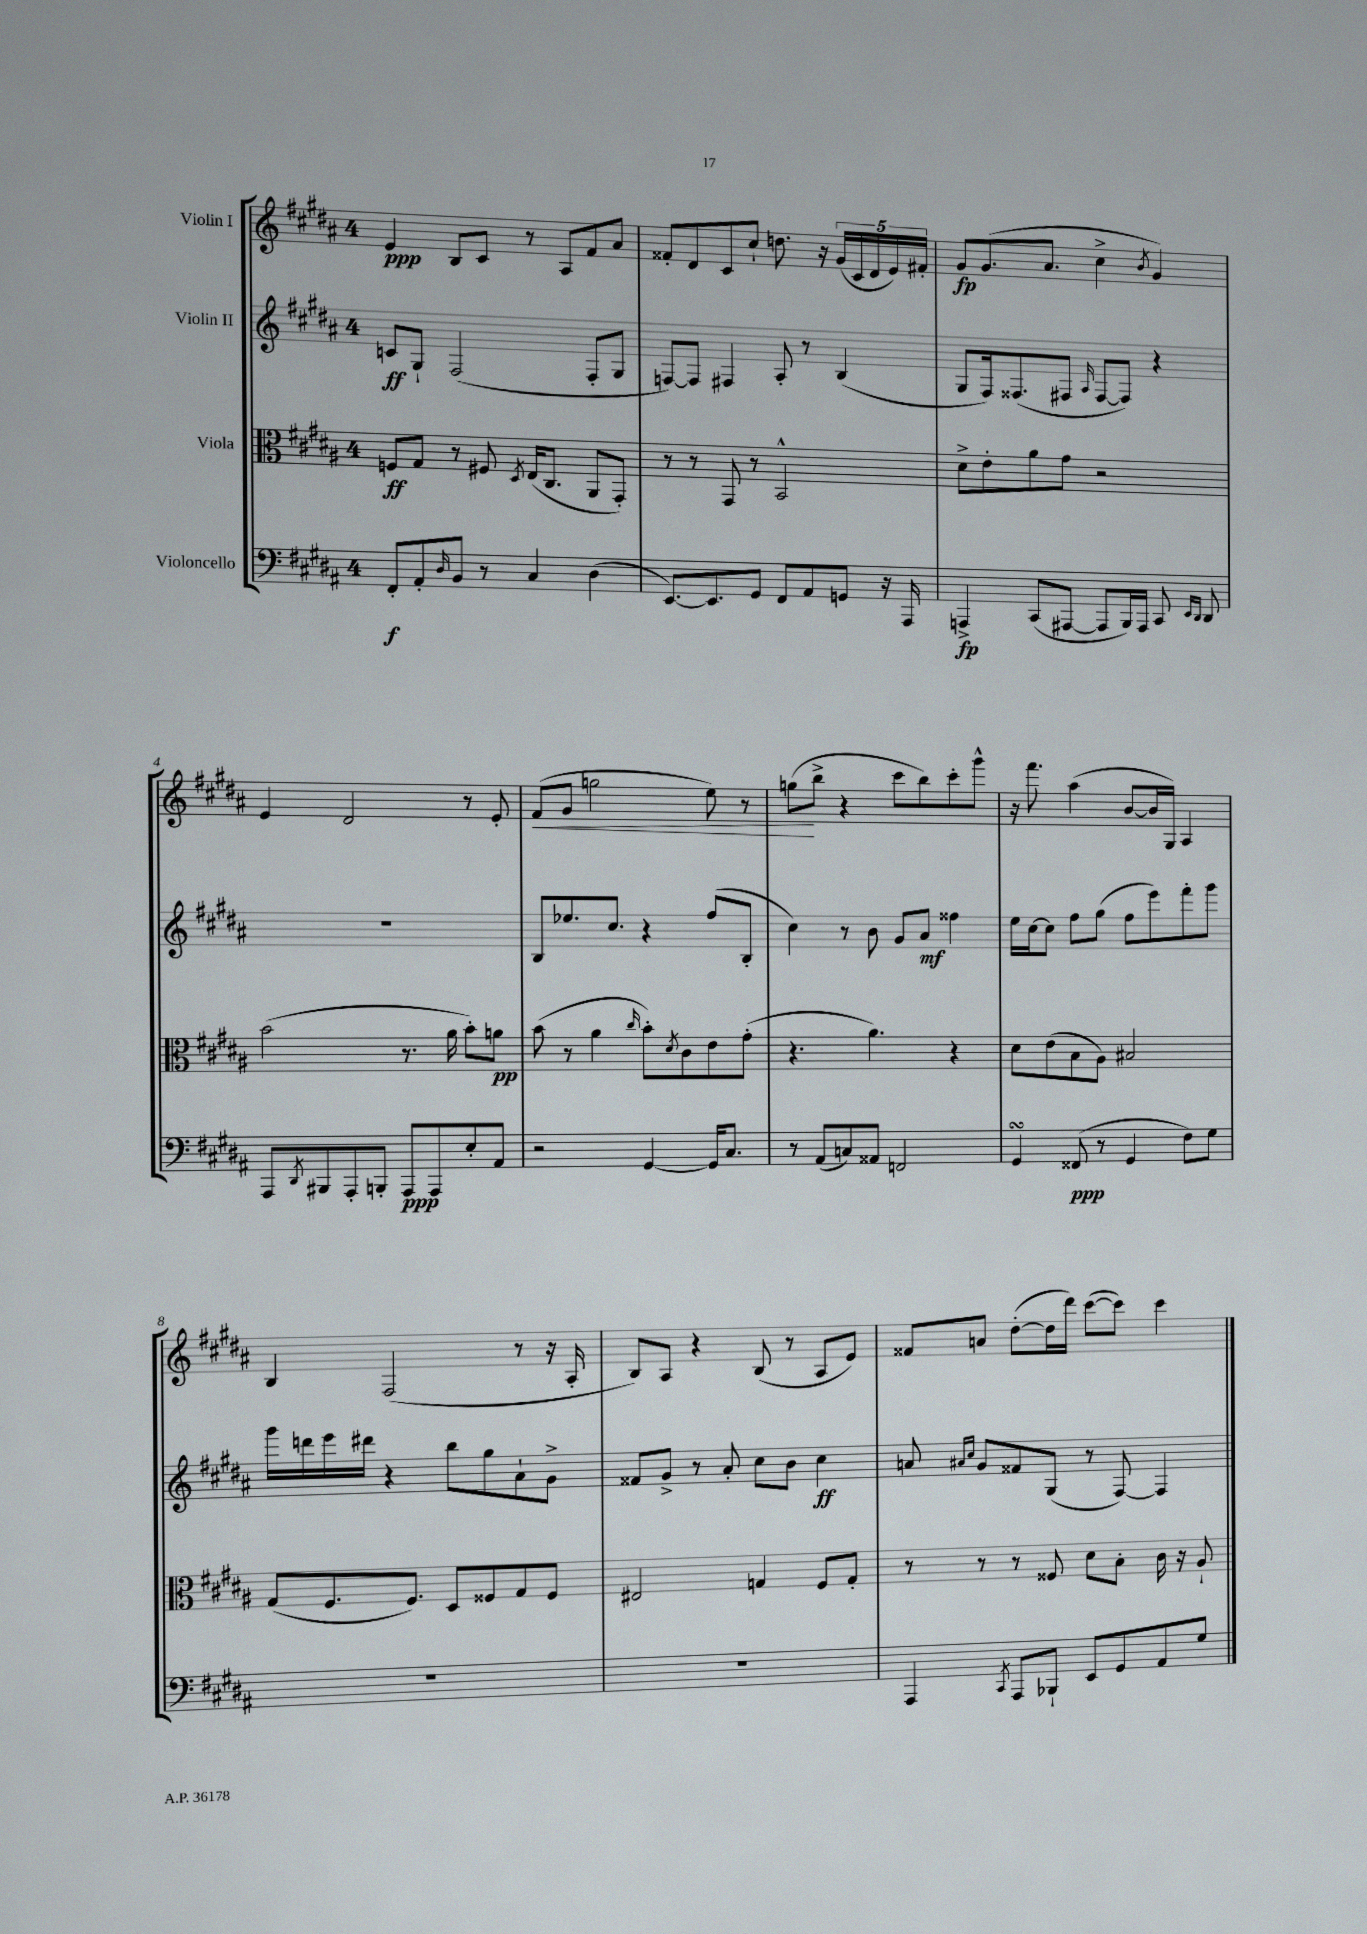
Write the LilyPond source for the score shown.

<<
\new StaffGroup <<
\new Staff = "s0" \with { instrumentName = "Violin I" } {
    \clef treble \key b \major \once \override Staff.TimeSignature.style = #'single-digit \time 4/4
    e'4\ppp b8 cis'8 r8 ais8 fis'8 ais'8 |
    fisis'8-. dis'8 cis'8 cis''8-! d''8. r16 \tuplet 5/4 { gis'16( cis'16 dis'16 e'16) fis'16-. } |
    gis'8\fp gis'8.( ais'8. cis''4-> \acciaccatura { b'8 } gis'4) |
    e'4 dis'2 r8 e'8-. |
    fis'8\<( gis'8 g''2 e''8) r8 |
    g''8\!( b''8-> r4 cis'''8 b''8) cis'''8-. gis'''8-^ |
    r16 fis'''8. ais''4( b'8~ b'16 gis16) ais4 |
    b4 fis2( r8 r16 ais16-. |
    b8) ais8 r4 b8( r8 ais8 e'8) |
    fisis'8 a'8 dis''8~-.( dis''16 dis'''16) cis'''8~( cis'''8) cis'''4 \bar "|." |
}
\new Staff = "s1" \with { instrumentName = "Violin II" } {
    \clef treble \key b \major \once \override Staff.TimeSignature.style = #'single-digit \time 4/4
    c'8\ff gis8-! fis2( fis8-. gis8 |
    f8~) f8 fis4 ais8-. r8 b4( |
    gis8 fis16) fisis8.( fis8 \grace { ais16 } fis8~ fis8) r4 |
    R1 |
    b8 ees''8. cis''8. r4 fis''8( b8-. |
    cis''4) r8 b'8 gis'8 ais'8\mf fisis''4 |
    e''16 cis''16~ cis''8 fis''8 gis''8( fis''8 e'''8) fis'''8-. gis'''8 |
    gis'''16 d'''16 e'''16 dis'''16 r4 b''8 gis''8 ais'8-! gis'8-> |
    fisis'8 gis'8-> r8 ais'8-. cis''8 b'8 cis''4\ff |
    a'8 \grace { ais'16 cis''16 } gis'8 fisis'8 gis8( r8 fis8~) fis4 \bar "|." |
}
\new Staff = "s2" \with { instrumentName = "Viola" } {
    \clef alto \key b \major \once \override Staff.TimeSignature.style = #'single-digit \time 4/4
    f8\ff gis8 r8 fis8 \acciaccatura { dis8 } e16( cis8. ais,8 gis,8-.) |
    r8 r8 gis,8 r8 b,2-^ |
    dis'8-> e'8-. ais'8 gis'8 r2 |
    b'2( r8. ais'16 b'8-.) a'8\pp |
    b'8( r8 ais'4 \grace { cis''16 } b'8-.) \acciaccatura { dis'8 } cis'8 e'8 gis'8-.( |
    r4. ais'4.) r4 |
    dis'8 e'8( b8 ais8) bis2 |
    gis8( fis8. fis8.) dis8 fisis8 gis8 fisis8 |
    eis2 g4 fis8 g8-. |
    r8 r8 r8 fisis8 dis'8 b8-. cis'16 r16 ais8-! \bar "|." |
}
\new Staff = "s3" \with { instrumentName = "Violoncello" } {
    \clef bass \key b \major \once \override Staff.TimeSignature.style = #'single-digit \time 4/4
    fis,8-.\f ais,8-. \grace { dis16 } b,8 r8 cis4 dis4( |
    e,8.~) e,8. gis,8 fis,8 ais,8 g,8 r16 ais,,16 |
    a,,4->\fp cis,8( ais,,8~ ais,,8 b,,16) ais,,16 cis,8 \grace { e,16 dis,16 } dis,8 |
    ais,,8 \acciaccatura { dis,8 } bis,,8 ais,,8-. b,,8-. ais,,8\ppp ais,,8 e8-. ais,8 |
    r2 gis,4~ gis,16 cis8. |
    r8 ais,8( c8) aisis,8 f,2 |
    gis,4\turn fisis,8\ppp( r8 gis,4 fis8) gis8 |
    R1 |
    R1 |
    ais,,4 \acciaccatura { cis,8 } ais,,8 bes,,8-! e,8 gis,8 ais,8 gis8 \bar "|." |
}
>>
>>
